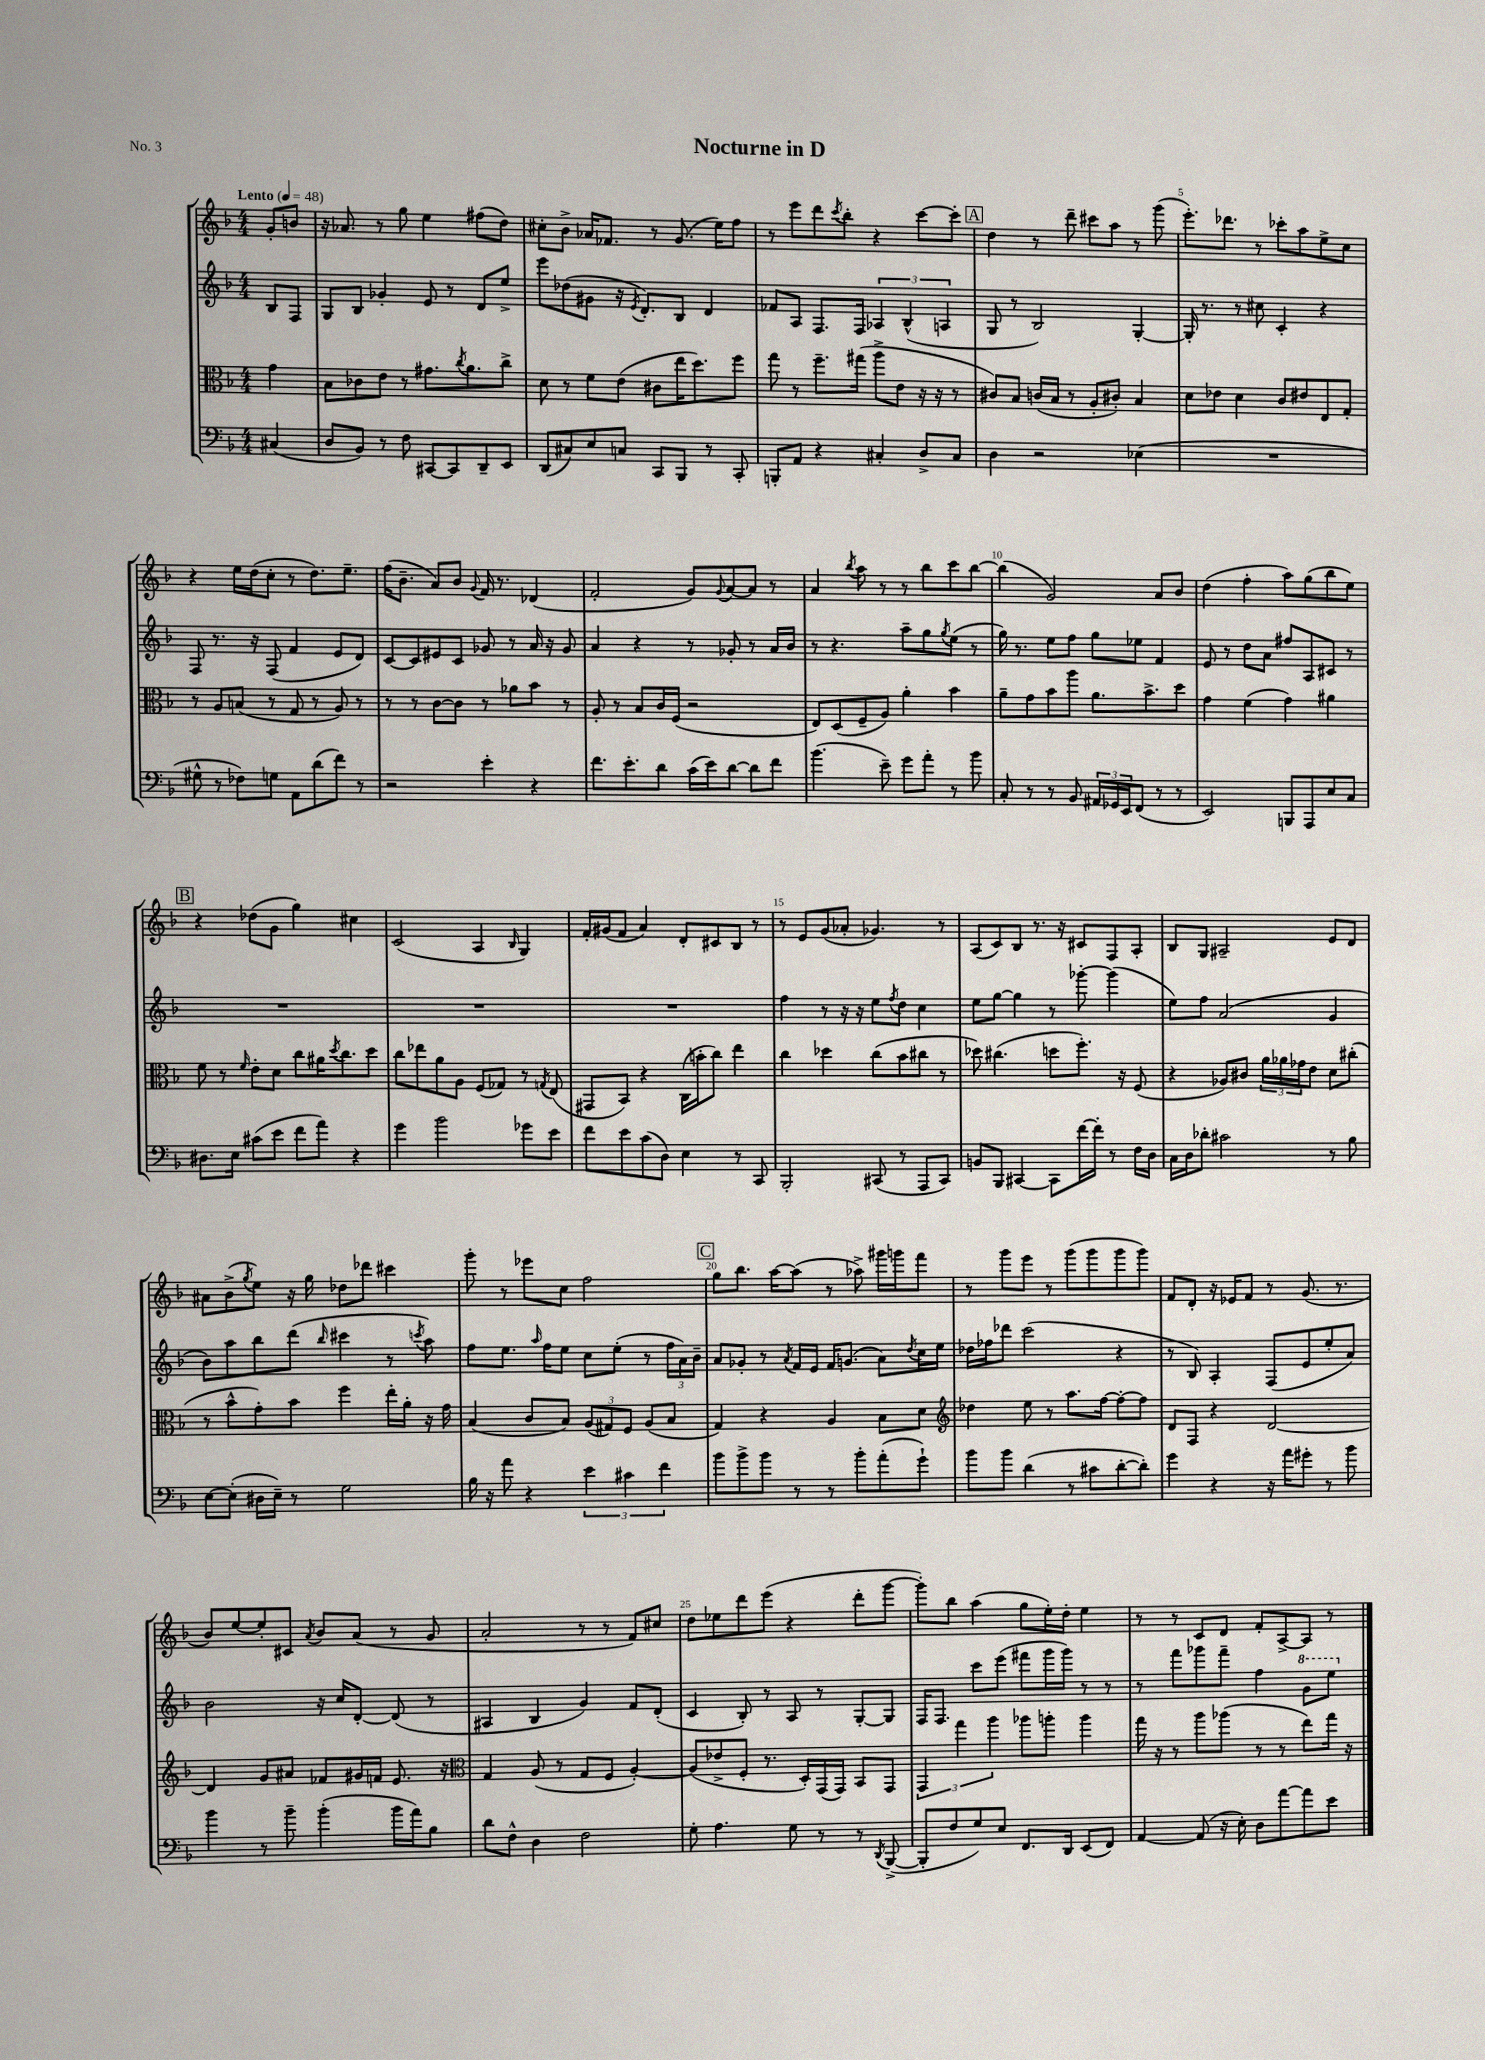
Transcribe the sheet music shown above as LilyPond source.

\header { title = "Nocturne in D" piece = "No. 3" }
<<
\new StaffGroup <<
\new Staff = "s0" {
    \clef treble \key f \major \numericTimeSignature \time 4/4 \partial 4 \tempo "Lento" 4 = 48
    g'8-. b'8 |
    r16 aes'8. r8 g''8 e''4 fis''8( d''8) |
    cis''8-. bes'8-> aes'16 fes'8. r8 g'8.( e''16) f''8 |
    r8 e'''8 d'''8 \acciaccatura { c'''8 } bes''8-. r4 c'''8~ c'''8-. |
    \mark \markup { \box "A" } d''4 r8 d'''8-- cis'''8 a''8 r8 g'''8( |
    e'''8.-.) des'''8. r8 ces'''8-. a''8 e''8-> c''8 |
    r4 e''16 d''16( c''8-. r8 d''8.) e''8.-- |
    f''16( bes'8.-- a'8) bes'8 \appoggiatura { g'8 } f'16 r8. des'4( |
    f'2-. g'8) \appoggiatura { g'8 } a'8~ a'8 r8 |
    a'4 \acciaccatura { bes''8 } a''8 r8 r8 bes''8 c'''8 bes''8~ |
    bes''4( g'2) a'8 bes'8 |
    d''4( f''4-. a''8) g''8( bes''8 e''8) |
    \mark \markup { \box "B" } r4 des''8( g'8 g''4) cis''4 |
    c'2( a4 \grace { bes16 } g4) |
    f'16-. gis'16( f'8 a'4) d'8-. cis'8 bes8 r8 |
    r8 e'8 g'8( aes'8-. ges'4.) r8 |
    a8( c'8) bes8 r8. r16 cis'8 f8 a8-. |
    bes8 g8 ais2-- e'8 d'8 |
    ais'8 bes'8->( \acciaccatura { g''8 } e''8) r16 g''16 des''8 des'''8 cis'''4 |
    g'''8-. r8 ees'''8 c''8 f''2 |
    \mark \markup { \box "C" } g''8 bes''8. a''16~ a''8( r8 aes''8->) gis'''16 g'''16 f'''8 |
    r8 g'''8 e'''8 r8 g'''8( g'''8 g'''8 g'''8) |
    f'8 d'8-. r16 ees'16 f'8 r8 g'8.( r8. |
    bes'8) e''8~ e''8-. cis'8 \acciaccatura { a'8 } bes'8 a'8( r8 g'8 |
    a'2-. r8 r8 f'8) cis''8 |
    d''8 ees''8 d'''8 e'''8( r4 d'''8-. g'''8~ |
    g'''8-.) bes''8 a''4( g''8 e''16-.) d''16-. e''4 |
    r8 r8 c'8 d'8 f'8-. a8~-> a8 r8 \bar "|." |
}
\new Staff = "s1" {
    \clef treble \key f \major \numericTimeSignature \time 4/4 \partial 4
    bes8 f8 |
    g8 bes8 ges'4-. e'8 r8 d'8 e''8-> |
    e'''8 des''8( gis'8 r16 \acciaccatura { e'8 } d'8.-.) bes8 d'4 |
    fes'8 a8 f8. f16 \tuplet 3/2 { aes4 bes4-^( a4 } |
    \mark \markup { \box "A" } g8 r8 bes2) g4~-. |
    g16-. r8. r8 cis''8 c'4-. r4 |
    f8 r8. r16 f8( f'4 e'8 d'8) |
    c'8~ c'8 eis'8 c'8 ges'8 r8 a'16 r16 ges'8 |
    a'4 r4 r8 ges'8-. r8 a'16 bes'16 |
    r8 r4. a''8-- g''8 \acciaccatura { g''8 } e''8( r8 |
    g''16) r8. e''8 f''8 g''8 ees''8 f'4 |
    e'8 r8 d''8 a'8 fis''8 a8 cis'8 r8 |
    \mark \markup { \box "B" } R1 |
    R1 |
    R1 |
    f''4 r8 r16 r16 e''8 \acciaccatura { f''8 } d''8 c''4 |
    e''8 g''8~ g''4 r8 ges'''8~-. ges'''4( |
    e''8) f''8 a'2( g'4 |
    bes'8) a''8 bes''8 d'''8( \grace { bes''16 } cis'''4 r8 \acciaccatura { c'''8 } a''8) |
    f''8 e''8. \grace { a''16 } f''16 e''8 c''8 e''8-.( r8 \tuplet 3/2 { f''16 a'16) bes'16-- } |
    \mark \markup { \box "C" } a'8 ges'8-. r8 \acciaccatura { a'8 } f'16 e'16 f'16 g'8.( a'8) \acciaccatura { d''8 } c''16 e''16 |
    des''16 fes''16 des'''8 c'''2( r4 |
    r8 bes8) a4-. f8( e'8 e''8-. a'8) |
    bes'2 r16 c''16 d'8~-. d'8( r8 |
    ais4 bes4 g'4) f'8 d'8-.( |
    c'4 bes8-.) r8 a8 r8 g8~-. g8 |
    f16 f8. c'''8 e'''8( fis'''8 g'''16 g'''16) r8 r8 |
    r8 f'''8 ges'''8 f'''8-- f''4 \ottava #1 g''8 e'''8 \ottava #0 \bar "|." |
}
\new Staff = "s2" {
    \clef alto \key f \major \numericTimeSignature \time 4/4 \partial 4
    g'4 |
    bes8 ces'8 e'8 r8 gis'8. \acciaccatura { c''8 } a'8. c''8-> |
    d'8 r8 f'8 e'8( cis'8 e''16 d''8.) f''8 |
    g''8 r8 f''8.-- gis''16( a''8-> e'8 r16 r16 r8 |
    \mark \markup { \box "A" } cis'8) bes8 c'16( bes16 r8 a8-. cis'8-.) bes4 |
    d'8 ees'8 d'4 c'8 eis'8 e8 g8-. |
    r8 a8 b8( r8 g8 r8 a8) r8 |
    r8 r8 c'8~ c'8 r8 aes'8 bes'8 r8 |
    a8-. r8 bes8 c'16 f16( r2 |
    e8) d8( f8-- a8) a'4-. bes'4 |
    a'8-- g'8 bes'8 a''8 a'8. bes'8.-> d''8 |
    g'4 f'4( g'4) ais'4 |
    \mark \markup { \box "B" } f'8 r8 \grace { f'16 } e'8-. d'8 c''8 ais'16 \acciaccatura { d''8 } c''8. d''8 |
    c''8 ees''8 a'8 a8 f8( ges8) r8 \acciaccatura { g8 } e8( |
    gis,8 bes,8) r4 c16( b'16-. c''8) e''4 |
    c''4 des''4 c''8( bes'8 cis''8 r8 |
    des''8) cis''4.( d''8 f''8.-.) r16 f8( |
    r4 aes8) cis'8 \tuplet 3/2 { a'16 aes'16 ges'16 } e'8 d'8 cis''8-.( |
    r8 bes'8-^ g'8-.) bes'8 f''4 e''16-. a'16-. r16 g'16 |
    bes4( c'8 bes8) \tuplet 3/2 { a8( gis8) f8 } a8( bes8 |
    \mark \markup { \box "C" } g4) r4 a4 bes8 d'8 |
    \clef treble des''4 e''8 r8 a''8. f''16~ f''8~-. f''8 |
    d'8 f8 r4 d'2~ |
    d'4 g'8 ais'8 fes'8 gis'16 f'16 e'8. r16 |
    \clef alto g4 a8( r8 g8 f8 a4~-.) |
    a8( ees'8-> f8-. r8. d16-.) g,16( g,16) bes,8 g,8 |
    \tuplet 3/2 { g,4 g''4 a''4 } aes''8 a''8-. a''4 |
    g''16 r16 r8 a''8 aes''8( r8 r8 e''8) g''16 r16 \bar "|." |
}
\new Staff = "s3" {
    \clef bass \key f \major \numericTimeSignature \time 4/4 \partial 4
    cis4( |
    d8 bes,8) r8 f8 cis,8~ cis,8 d,8-- e,8 |
    d,8( cis8) e8 c8 c,8 bes,,8 r8 c,8-. |
    b,,8-. a,8 r4 cis4-. d8-> cis8 |
    \mark \markup { \box "A" } d4 r2 ees4( |
    R1 |
    gis8-^ r8 fes8) g8 a,8 d'8( f'8) r8 |
    r2 e'4-. r4 |
    f'8. e'8.-. d'8 c'16( e'16) d'8~ d'8 f'8 |
    bes'4.( e'8--) g'8 a'8-. r8 bes'8 |
    c8-. r8 r8 bes,8 \tuplet 3/2 { ais,16 ges,16 e,16 } f,8( r8 r8 |
    e,2) b,,8 a,,8 e8 c8 |
    \mark \markup { \box "B" } dis8. e16 cis'8( e'8 f'8 a'8) r4 |
    g'4 bes'2 ges'8 e'8 |
    f'8 e'8 c'8( d8) e4 r8 c,8 |
    bes,,2-. cis,8( r8 a,,8 cis,8) |
    b,8 bes,,8 cis,4~ cis,8 f'16~ f'16-. r8 f16 d16 |
    c16 d16 des'8-. cis'2 r8 bes8 |
    e8~ e8-.( dis16 e16--) r8 g2 |
    bes16 r16 a'8 r4 \tuplet 3/2 { e'4 cis'4 f'4 } |
    \mark \markup { \box "C" } bes'8 bes'8-> bes'8 r8 r8 bes'8-. a'8-.( g'8-!) |
    bes'8 bes'8 d'4( r8 cis'8 d'8~-. d'8-.) |
    g'4 r4 r16 a'16 gis'8-. r8 bes'8 |
    bes'4 r8 bes'8-- bes'4-.( bes'16 a'16) bes8 |
    d'8 f8-^ d4 f2 |
    g8-. a4. g8 r8 r8 \acciaccatura { d,8 } bes,,8~->( |
    bes,,8-. f8 g8) e8 f,8. d,16 e,8( f,8) |
    a,4~ a,8( r16 e16-.) d8 a'8~ a'8 e'8 \bar "|." |
}
>>
>>
\layout { \context { \Score \override BarNumber.break-visibility = ##(#f #t #t) barNumberVisibility = #(every-nth-bar-number-visible 5) } }
